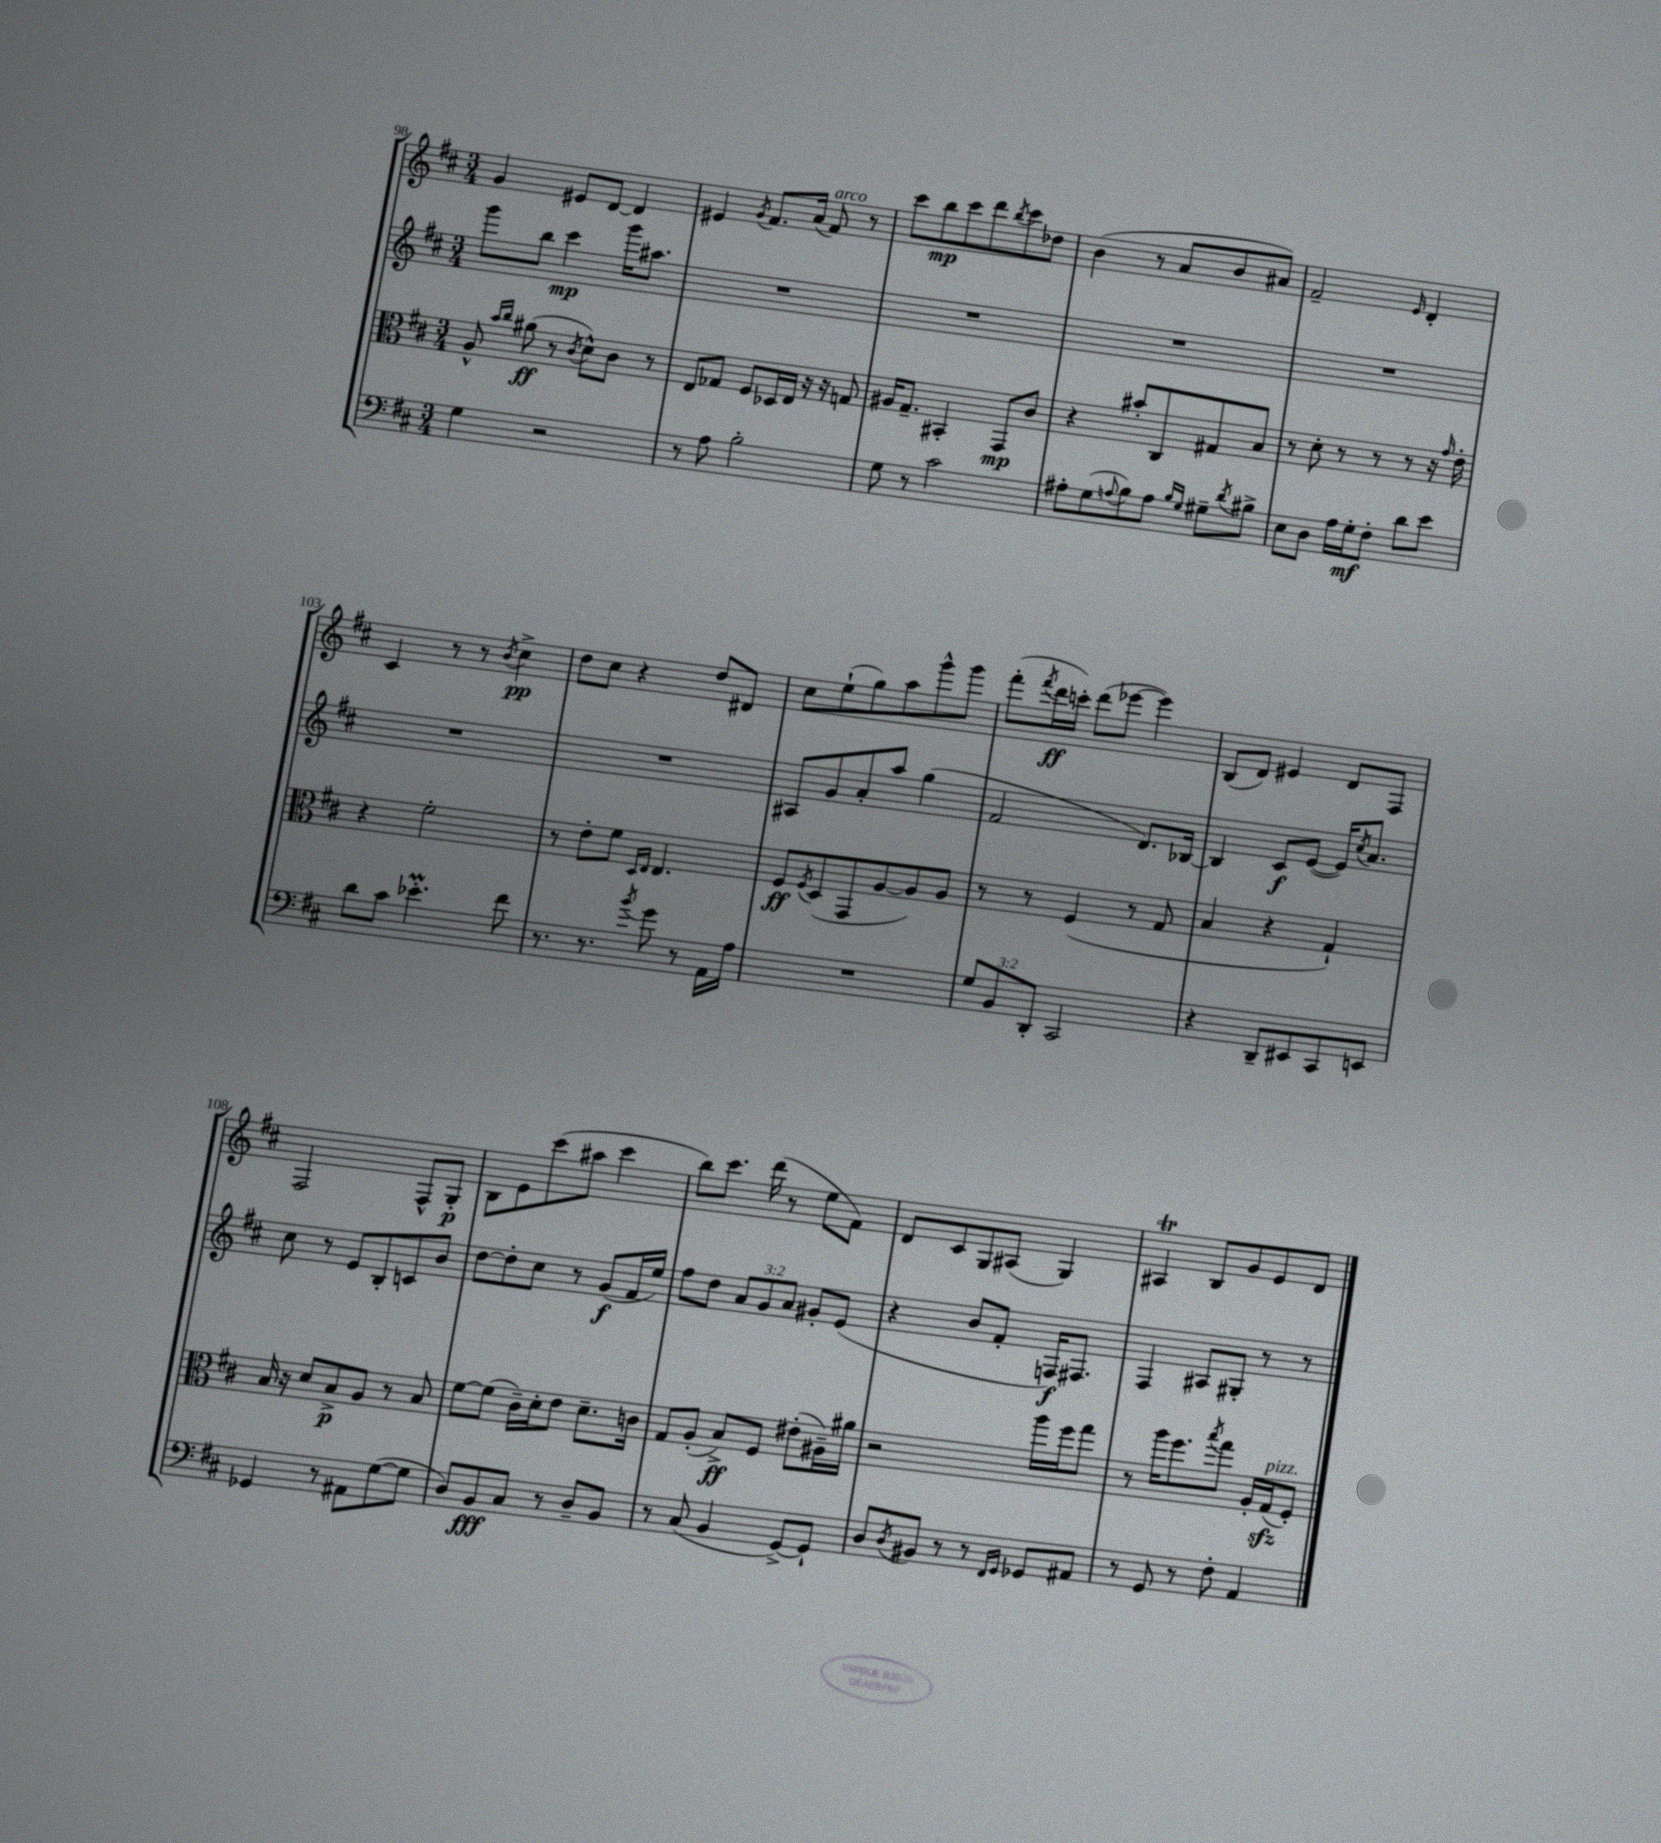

**kern	**dynam	**kern	**dynam	**kern	**dynam	**kern	**dynam
*part4	*part4	*part3	*part3	*part2	*part2	*part1	*part1
*staff4	*staff4	*staff3	*staff3	*staff2	*staff2	*staff1	*staff1
*clefF4	*	*clefC3	*	*clefG2	*	*clefG2	*
*k[f#c#]	*	*k[f#c#]	*	*k[f#c#]	*	*k[f#c#]	*
*M3/4	*	*M3/4	*	*M3/4	*	*M3/4	*
=98	=98	=98	=98	=98	=98	=98	=98
4G\	.	8A^^/	.	8ggg\L	.	4g/	.
.	.	16qqb/LL	.	.	.	.	.
.	.	16qqcc#/JJ	.	.	.	.	.
.	.	(8a#X\	ff	8bb\J	.	.	.
2r	.	8r	.	4ccc#\	mp	8e#X/L	.
.	.	8qc#/	.	.	.	.	.
.	.	8d^^\L)	.	.	.	[8d/J	.
.	.	8c#\J	.	16ggg\KL	.	4d/]	.
.	.	.	.	8.aa#X\J	.	.	.
.	.	8r	.	.	.	.	.
=99	=99	=99	=99	=99	=99	=99	=99
8r	.	8E/L	.	2.r	.	4e#X/	.
8A\	.	8G-X/J	.	.	.	.	.
.	.	.	.	.	.	8qg/	.
2B'\	.	8F#/L	.	.	.	8.f#/L	.
.	.	16D-X/L	.	.	.	.	.
.	.	16E/JJ	.	.	.	(16a/Jk	.
!	!	!	!	!	!	!LO:TX:a:i:t=arco	!
.	.	16r	.	.	.	8f#/)	.
.	.	16r	.	.	.	.	.
.	.	8Gn/	.	.	.	8r	.
=100	=100	=100	=100	=100	=100	=100	=100
8G\	.	16A#X/KL	.	2.r	.	8ccc#\L	.
.	.	8.G~/J	.	.	.	.	.
8r	.	.	.	.	.	8bb\	mp
2c#\	.	4BB#X'/	.	.	.	8ccc#\	.
.	.	.	.	.	.	8ddd\	.
.	.	.	.	.	.	8qbb/	.
.	.	8GG/L	mp	.	.	8ccc#\	.
.	.	8c#/J	.	.	.	8dd-X\J	.
=101	=101	=101	=101	=101	=101	=101	=101
8A#X'\L	.	4r	.	2.r	.	(4b\	.
(8G\	.	.	.	.	.	.	.
8qqAn/	.	.	.	.	.	.	.
8B\)	.	8b#X'/L	.	.	.	8r	.
8A\J	.	8C#/	.	.	.	8a/L	.
16qqB/LL	.	.	.	.	.	.	.
16qqG/JJ	.	.	.	.	.	.	.
8G#X~\L	.	8G#X/	.	.	.	8b/	.
8qd/	.	.	.	.	.	.	.
8B#X^\J	.	8B/J	.	.	.	8a#X/J)	.
=102	=102	=102	=102	=102	=102	=102	=102
8E\L	.	8r	.	2.r	.	2f#~/	.
8D\J	.	8d'\	.	.	.	.	.
16A\LL	.	8r	.	.	.	.	.
16G'\J	mf	.	.	.	.	.	.
8F#'\J	.	8r	.	.	.	.	.
.	.	.	.	.	.	16qqe/	.
8d\L	.	8r	.	.	.	4d'/	.
8e\J	.	16r	.	.	.	.	.
.	.	16qqg/	.	.	.	.	.
.	.	16e'\	.	.	.	.	.
!!LO:LB:g=z
=103	=103	=103	=103	=103	=103	=103	=103
8d\L	.	4r	.	2.r	.	4c#/	.
8c#\J	.	.	.	.	.	.	.
4.e-XM'\	.	2f#'\	.	.	.	8r	.
.	.	.	.	.	.	8r	.
.	.	.	.	.	.	8qb/	.
.	.	.	.	.	.	4cc#^\	pp
8f#\	.	.	.	.	.	.	.
=104	=104	=104	=104	=104	=104	=104	=104
8.r	.	8r	.	2.r	.	8dd\L	.
.	.	8e'\L	.	.	.	8cc#\J	.
8.r	.	.	.	.	.	.	.
.	.	8f#\J	.	.	.	4r	.
.	.	16qqD/LL	.	.	.	.	.
8qb/	.	16qqE/JJ	.	.	.	.	.
8g\	.	4.E/	.	.	.	.	.
8r	.	.	.	.	.	8dd/L	.
16AA\LL	.	.	.	.	.	8d#X/J	.
16A\JJ	.	.	.	.	.	.	.
=105	=105	=105	=105	=105	=105	=105	=105
2.r	.	8F#/L	ff	8A#X/L	.	8cc#\L	.
.	.	8qF#/	.	.	.	.	.
.	.	(8D/	.	8g/	.	(8ee`\	.
.	.	8GG/	.	8a'/	.	8gg\)	.
.	.	[8A/	.	8aa/J	.	8aa\	.
.	.	8A/])	.	(4gg\	.	8ggg^^\	.
.	.	8A/J	.	.	.	8ggg\J	.
=106	=106	=106	=106	=106	=106	=106	=106
12G/L	.	8r	.	2f#/	.	(8fff#'\L	.
12BB/	.	.	.	.	.	.	.
.	.	.	.	.	.	8qfff#/	.
.	.	8r	.	.	.	16ddd\L	ff
12DD'/J	.	.	.	.	.	.	.
.	.	.	.	.	.	16cccn'\JJ)	.
2CC#/	.	(4F#/	.	.	.	(8ddd\L	.
.	.	.	.	.	.	[8eee-X\J	.
.	.	8r	.	8.d/L)	.	4eee-\])	.
.	.	8G/	.	.	.	.	.
.	.	.	.	[16B-X/Jk	.	.	.
=107	=107	=107	=107	=107	=107	=107	=107
4r	.	4B/	.	4B-/]	.	(8B/L	.
.	.	.	.	.	.	8d/J)	.
8DD~/L	.	4r	.	8c#/L	f	4e#X/	.
8EE#X/	.	.	.	([8e/J	.	.	.
8CC#/	.	4G`/)	.	16e/KL])	.	8d/L	.
.	.	.	.	8qcc#/	.	.	.
.	.	.	.	8.a/J	.	.	.
8EEn/J	.	.	.	.	.	8F#/J	.
!!LO:LB:g=z
=108	=108	=108	=108	=108	=108	=108	=108
4GG-X/	.	16B/	.	8cc#\	.	2F#/	.
.	.	16r	.	.	.	.	.
.	.	8d/L	.	8r	.	.	.
8r	.	8B^/	p	8e/L	.	.	.
8AA#X\L	.	8A/J	.	8B'/	.	.	.
([8G\	.	8r	.	8cn/	.	8F#^^/L	.
8G\J]	.	8B/	.	8b/J	.	8G'/J	p
=109	=109	=109	=109	=109	=109	=109	=109
8D/L)	.	[8f#\L	.	[8dd\L	.	8B\L	.
8BB/	fff	(8f#\J]	.	8dd'\]	.	8e\	.
8C#/J	.	16c#~\LL)	.	8cc#\J	.	(8ccc#\	.
.	.	16d'\J	.	.	.	.	.
8r	.	8e\J	.	8r	.	8aa#X\J	.
8D~/L	.	8.d~\L	.	(8g/L	f	4ccc#\	.
8BB/J	.	.	.	16f#/L	.	.	.
.	.	16cn\Jk	.	16ee/JJ)	.	.	.
=110	=110	=110	=110	=110	=110	=110	=110
8r	.	8G/L	.	8ff#\L	.	8bb\L)	.
(8C#/	.	(8A'/J	.	8dd\J	.	8.ccc#\J	.
4BB/	.	8B^/L)	ff	12a/L	.	.	.
.	.	.	.	.	.	(16ddd\	.
.	.	.	.	12g/	.	.	.
.	.	8F#/J	.	.	.	8r	.
.	.	.	.	12a/J	.	.	.
[8GG^/L)	.	(8e#X'\L	.	8g#X'/L	.	8ee\L	.
8GG`/J]	.	16A#X~\L)	.	(8e/J	.	8f#\J)	.
.	.	16a#X\JJ	.	.	.	.	.
=111	=111	=111	=111	=111	=111	=111	=111
8D/L	.	2r	.	4r	.	8d/L	.
8qD/	.	.	.	.	.	.	.
8BB#X/J	.	.	.	.	.	8c#/	.
8r	.	.	.	8b/L	.	8G/	.
8r	.	.	.	8f#'/J	.	(8A#X/J	.
16qqFF#/LL	.	.	.	.	.	.	.
16qqGG/JJ	.	.	.	.	.	.	.
8GG-X/L	.	16aa\LL	.	16Fn/KL)	f	4G/)	.
.	.	16ff#\J	.	8.F#X/J	.	.	.
8AA#X/J	.	8gg\J	.	.	.	.	.
=112	=112	=112	=112	=112	=112	=112	=112
8r	.	8r	.	4F#/	.	4A#Xt/	.
8GG/	.	16aa\KL	.	.	.	.	.
.	.	8.ff#\	.	.	.	.	.
8r	.	.	.	8A#X/L	.	8B/L	.
.	.	8qbb/	.	.	.	.	.
8F#'\	.	8gg\J	.	8G#X'/J	.	8g/	.
4AA/	.	16A'/LL	.	8r	.	8e/	.
!	!	!LO:TX:a:i:t=pizz.	!	!	!	!	!
.	.	(16Gzz/J	.	.	.	.	.
.	.	8F#'/J)	.	8r	.	8d/J	.
==	==	==	==	==	==	==	==
*-	*-	*-	*-	*-	*-	*-	*-
